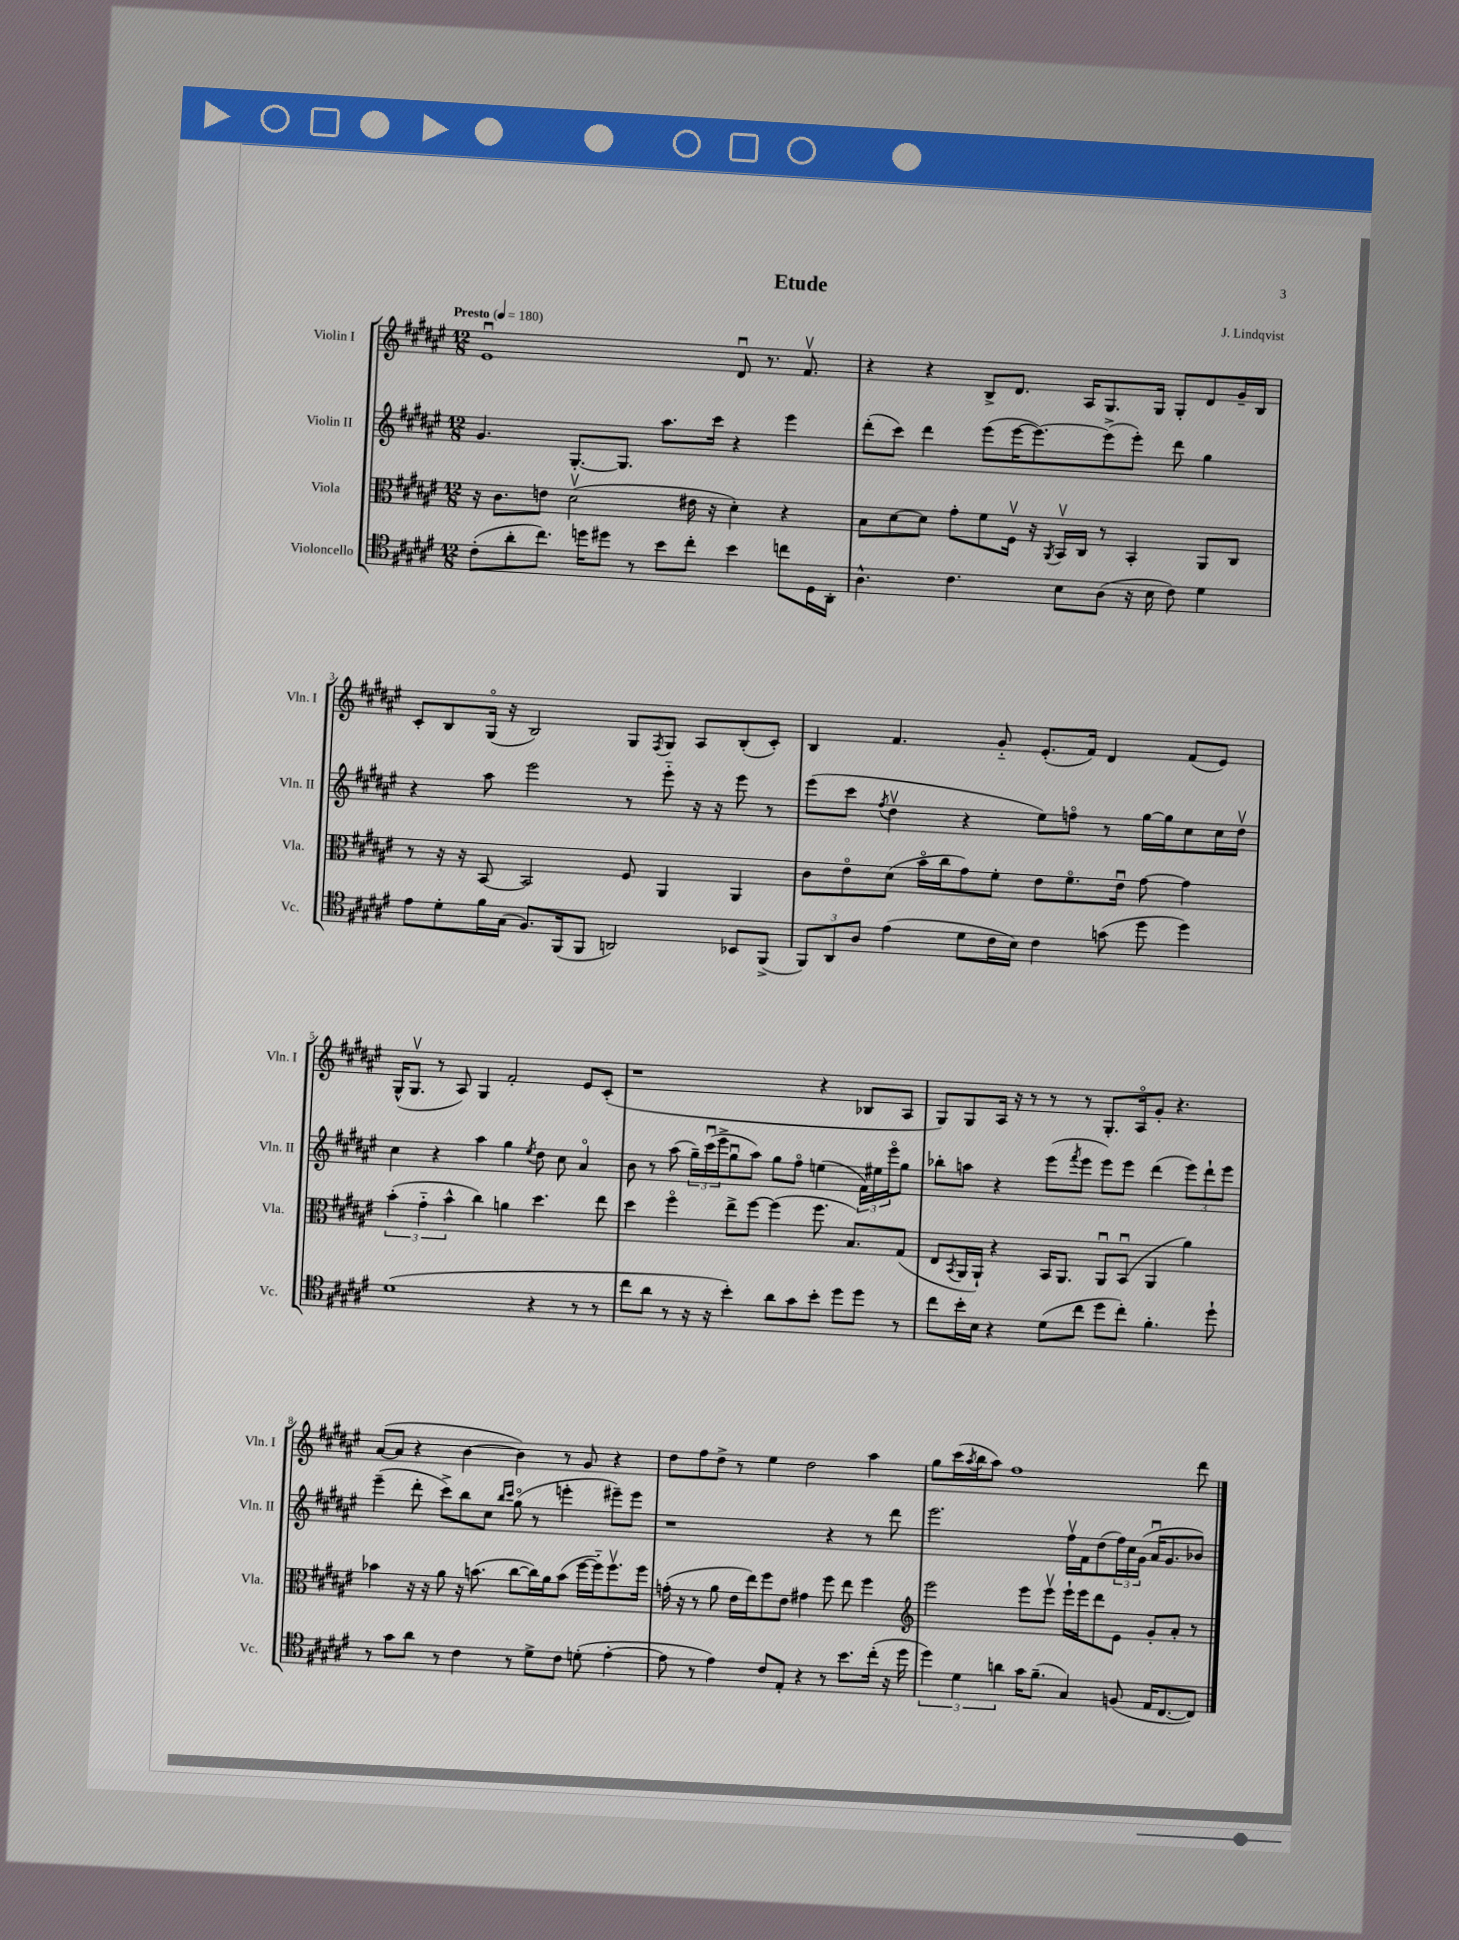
\header { title = "Etude" composer = "J. Lindqvist" }
<<
\new StaffGroup <<
\new Staff = "s0" \with { instrumentName = "Violin I" shortInstrumentName = "Vln. I" } {
    \clef treble \key fis \major \numericTimeSignature \time 12/8 \tempo "Presto" 4 = 180
    eis'1\downbow dis'8\downbow r8. fis'8.\upbow |
    r4 r4 b8-> dis'8. ais16 gis8. gis16 gis8-. dis'8 gis'16-- b16 |
    cis'8-. b8 gis16\flageolet( r16 b2) gis8 \acciaccatura { fis8 } gis8 ais8 b8-.( cis'8-.) |
    b4 fis'4. gis'8-_ eis'8.-.( fis'16) dis'4 fis'8( eis'8) |
    gis16-^( gis8.\upbow r8 ais8) gis4 fis'2-. eis'8 cis'8-.( |
    r1 r4 bes8 ais8 |
    gis8) gis8 ais16 r16 r8 r8 r8 gis8.-. ais16\flageolet gis'8-. r4. |
    ais'8~( ais'8 r4 b'4~ b'4) r8 gis'8 r4 |
    dis''8 fis''8 dis''8-> r8 eis''4 dis''2 ais''4 |
    gis''8 cis'''16( \acciaccatura { ais''8 } b''16 ais''8) fis''1 dis'''8 \bar "|." |
}
\new Staff = "s1" \with { instrumentName = "Violin II" shortInstrumentName = "Vln. II" } {
    \clef treble \key fis \major \numericTimeSignature \time 12/8
    gis'4. gis8.~-. gis8. ais''8. cis'''16 r4 eis'''4 |
    dis'''8-.( cis'''8) dis'''4 eis'''8( eis'''16~ eis'''8.~) eis'''8->( eis'''8-.) dis'''8 gis''4 |
    r4 ais''8 eis'''2 r8 eis'''8-_ r16 r16 eis'''8 r8 |
    eis'''8( cis'''8 \acciaccatura { fis''8 } dis''4\upbow r4 eis''8) f''8\flageolet r8 gis''16~ gis''16 cis''8 cis''16 dis''16\upbow |
    cis''4 r4 ais''4 gis''4 \acciaccatura { eis''8 } dis''8 cis''8 ais'4\flageolet |
    b'8 r8 ais''8( \tuplet 3/2 { gis''16--) cis'''16\downbow( eis'''16-> } gis''8\downbow ais''8) gis''8 fis''8\flageolet e''4( \tuplet 3/2 { fis'16) eis''16 eis'''16\flageolet } gis''8 |
    bes''8-. a''8 r4 eis'''8( \acciaccatura { fis'''8 } eis'''8 eis'''8) eis'''8 dis'''4( \tuplet 3/2 { eis'''8) dis'''8-! eis'''8 } |
    eis'''4--( dis'''8-. cis'''8->) b''8 cis''8 \grace { b''16 cis'''16 } gis''8\flageolet( r8 e'''4-. eis'''8--) eis'''8 |
    r1 r4 r8 dis'''8 |
    eis'''2. fis''16\upbow fis'16 dis''8( \tuplet 3/2 { fis''16) cis''16 gis'16( } ais'16\downbow gis'8. bes'8) \bar "|." |
}
\new Staff = "s2" \with { instrumentName = "Viola" shortInstrumentName = "Vla." } {
    \clef alto \key fis \major \numericTimeSignature \time 12/8
    r16 cis'8. e'8 dis'2\upbow( eis'16 r16 dis'4-.) r4 |
    b8 dis'8~ dis'8 gis'8-. fis'8 fis16\upbow r16 \acciaccatura { ais,8 } b,16\upbow cis16 r8 b,4-. ais,8 cis8 |
    r8 r16 r16 b,8~ b,2 fis8 ais,4 ais,4 |
    cis'8 eis'8\flageolet dis'8( b'16\flageolet cis''16 gis'8) fis'8-. eis'8 fis'8.\flageolet eis'16\downbow gis'8~ gis'4 |
    \tuplet 3/2 { b'4-.( gis'4-_ b'4-^ } cis''4) a'4 dis''4. eis''8 |
    dis''4 fis''4\flageolet eis''8-> fis''8~ fis''4( fis''8. b8.) gis8( |
    eis8 \acciaccatura { b,8 } ais,16 ais,16-!) r4 b,16 ais,8. ais,8\downbow b,8\downbow( ais,4 ais'4) |
    bes'4 r16 r16 ais'8 r16 b'8.( cis''8~ cis''16) ais'16 b'8( fis''16~ fis''16-_) fis''8.\upbow fis''16 |
    g'16-.( r16 r8 ais'8 eis'16 eis''16) fis''8 eis'8 gis'4 fis''8 eis''8 fis''4 |
    \clef treble eis'''2 eis'''8 eis'''8\upbow eis'''16-! eis'''16 dis'''8 eis'8 gis'8-. ais'8-. r8 \bar "|." |
}
\new Staff = "s3" \with { instrumentName = "Violoncello" shortInstrumentName = "Vc." } {
    \clef tenor \key fis \major \numericTimeSignature \time 12/8
    cis'8-.( ais'8-. cis''8.) d''16 dis''8 r8 b'8 cis''8-. b'4 c''8 dis16 ais,16-. |
    ais4.-^ cis'4. b8 ais8( r16 b16 cis'8) dis'4 |
    eis'8 dis'8-. fis'16 gis16( fis8.) fis,16( fis,8 a,2) bes,8 fis,8->( |
    \tuplet 3/2 { fis,8) ais,8 ais8 } eis'4( dis'8 cis'16 b16) cis'4 g'8( dis''8 dis''4) |
    dis'1( r4 r8 r8 |
    cis''8 ais'8 r8 r16 r16 b'4-.) ais'8 gis'8 b'8-. dis''8 dis''8 r8 |
    cis''8 b'16-. b16 r4 dis'8( cis''8 dis''8 cis''8-.) fis'4.-. dis''8-! |
    r8 gis'8 ais'8 r8 cis'4 r8 dis'8-> cis'8 d'8-.( eis'4~-. |
    eis'8 r8 eis'4) cis'8 eis8-. r4 r8 b'8. cis''16-.( r16 dis''16 |
    \tuplet 3/2 { dis''4) dis'4 a'4 } gis'16 fis'8.--( gis4) f8( eis16 cis8.~ cis8) \bar "|." |
}
>>
>>
